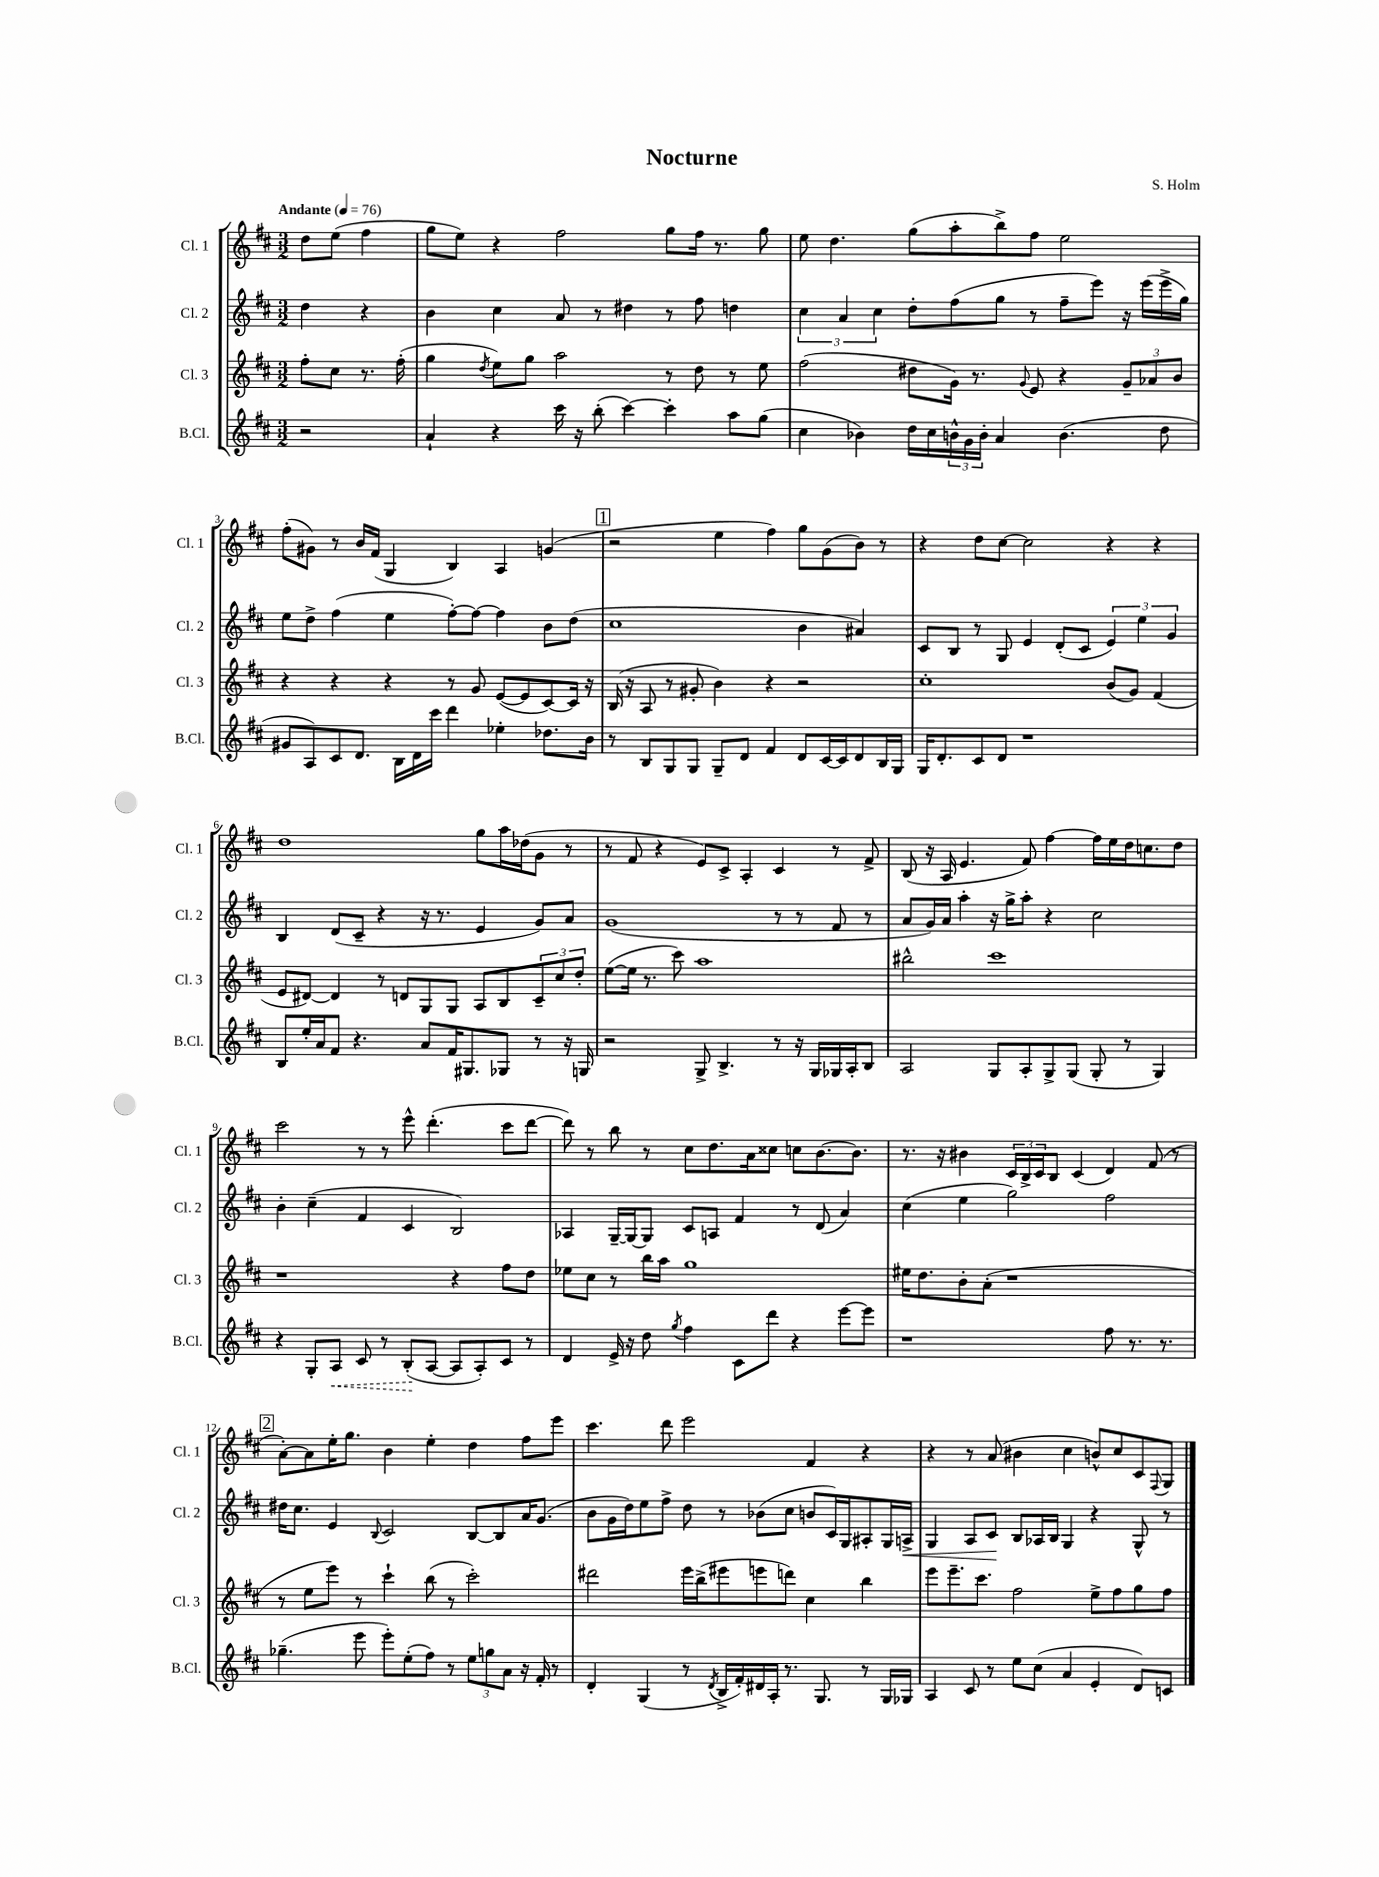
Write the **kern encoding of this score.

**kern	**kern	**kern	**kern
*staff4	*staff3	*staff2	*staff1
*clefG2	*clefG2	*clefG2	*clefG2
*k[f#c#]	*k[f#c#]	*k[f#c#]	*k[f#c#]
*M3/2	*M3/2	*M3/2	*M3/2
*MM76	*MM76	*MM76	*MM76
2r	8ff#'	4dd	8dd
.	8cc#	.	(8ee
.	8.r	4r	4ff#
.	(16ff#'	.	.
=	=	=	=
4a`	4gg	4b	8gg
.	.	.	8ee)
.	8qdd	.	.
4r	8ee)	4cc#	4r
.	8gg	.	.
16ccc#	2aa	8a	2ff#
16r	.	.	.
(8bb'	.	8r	.
[4ccc#)	.	4dd#	.
4ccc#']	8r	8r	8gg
.	8dd	8ff#	16ff#
.	.	.	8.r
8aa	8r	4dd	.
(8gg	8ee	.	8gg
=	=	=	=
4cc#	(2ff#	6cc#	8ee
.	.	.	4.dd
.	.	6a	.
4b-)	.	.	.
.	.	6cc#	.
16dd	8dd#	8dd'	(8gg
16cc#	.	.	.
24b^^	16g)	(8ff#	8aa'
24g	.	.	.
.	8.r	.	.
24b'	.	.	.
4a	.	8gg	8bb^)
.	8qqg	.	.
.	8e	8r	8ff#
(4.b	4r	8ff#~	2ee
.	.	8eee)	.
.	12g~	16r	.
.	.	(16eee	.
.	12a-	.	.
8dd	.	16eee^	.
.	12b	.	.
.	.	16gg)	.
=	=	=	=
8g#	4r	8ee	(8ff#'
8A)	.	8dd^	8g#)
8c#	4r	(4ff#	8r
8.d	.	.	16b
.	.	.	(16f#
.	4r	4ee	4G
16B	.	.	.
16d	.	.	.
16ccc#	.	.	.
4ddd	8r	[8ff#')	4B)
.	8g	8ff#_	.
4ee-'	([8e	4ff#]	4A
.	8e]	.	.
8.dd-	[8c#)	8b	(4g
.	16c#]	(8dd	.
16b	16r	.	.
=	=	=	=
8r	(16B	1cc#	2r
.	16r	.	.
8B	8A	.	.
8G	8r	.	.
8G	8g#'	.	.
8G~	4b)	.	4ee
8d	.	.	.
4f#	4r	.	4ff#)
8d	2r	4b	8gg
[16c#	.	.	(8g
16c#]	.	.	.
8d	.	4a#)	8b)
16B	.	.	8r
16G	.	.	.
=	=	=	=
16G	1cc#'	8c#	4r
8.d'	.	.	.
.	.	8B	.
8c#	.	8r	8dd
8d	.	8G	[8cc#
1r	.	4e	2cc#]
.	.	(8d'	.
.	.	8c#	.
.	(8b	6e)	4r
.	8g)	.	.
.	.	6ee	.
.	(4f#	.	4r
.	.	6g	.
=	=	=	=
8B	8e	4B	1dd
16ee'	[8d#)	.	.
16a	.	.	.
8f#	4d#]	(8d	.
4.r	.	8c#~	.
.	8r	4r	.
.	8d	.	.
8a	8G	16r	.
.	.	8.r	.
16f#	8G	.	.
8.G#	.	.	.
.	8A	4e	8gg
8G-	8B	.	16aa
.	.	.	(16dd-
8r	12c#~	8g)	8g
.	12cc#	.	.
16r	.	8a	8r
.	12dd'	.	.
16G	.	.	.
=	=	=	=
2r	([8ee	(1g	8r
.	16ee]	.	8f#
.	8.r	.	.
.	.	.	4r
.	8ccc#)	.	.
8G^	1aa	.	8e)
4.B^	.	.	8c#^
.	.	.	4A'
8r	.	8r	4c#
16r	.	8r	.
16G	.	.	.
16G-	.	8f#	8r
16A'	.	.	.
8B	.	8r	8f#^
=	=	=	=
2A	2bb#^^	8a	(8B
.	.	16g)	16r
.	.	16a	16A
.	.	4aa'	4.e
8G	1ccc#	16r	.
.	.	16gg^	.
8A'	.	8aa'	8f#)
8G^	.	4r	[4ff#
(8G	.	.	.
8G'	.	2cc#	16ff#]
.	.	.	16ee
8r	.	.	16dd
.	.	.	8.cc
4G)	.	.	.
.	.	.	8dd
=	=	=	=
4r	1r	4b'	2ccc#
8G'	.	(4cc#~	.
8A	.	.	.
8c#	.	4f#	8r
8r	.	.	8r
(8B'	.	4c#	8eee^^
[8A	.	.	(4.ddd'
8A]	4r	2B)	.
8A')	.	.	.
8c#	8ff#	.	8ccc#
8r	8dd	.	[8ddd
=	=	=	=
4d	8ee-	4A-	8ddd])
.	8cc#	.	8r
16e^	8r	[16G~	8bb
16r	.	16G_	.
8dd	16bb	8G]	8r
.	16aa	.	.
8qgg	.	.	.
4ff#	1gg	8c#	8cc#
.	.	8A	8.dd
8c#	.	4f#	.
.	.	.	16a
8ddd	.	.	8cc##
4r	.	8r	8cc
.	.	(8d	[8.b
[8eee	.	4a)	.
.	.	.	8.b]
8eee]	.	.	.
=	=	=	=
1r	16ee#	(4cc#	8.r
.	8.dd	.	.
.	.	.	16r
.	8b'	4ee	4b#
.	(8a'	.	.
.	1r	2gg)	24c#
.	.	.	24B^
.	.	.	24c#
.	.	.	8B
.	.	.	(4c#
8ff#	.	2ff#	4d)
8.r	.	.	.
.	.	.	(8f#
8.r	.	.	.
.	.	.	8r
=	=	=	=
(4.gg-~	8r	16dd#	[8a')
.	.	8.cc#	.
.	8ee	.	8a]
.	8eee)	4e	16ee'
.	.	.	8.gg
8eee	8r	.	.
.	.	8qqB	.
8eee')	4ccc#`	2c#	4b
(8ee'	.	.	.
8ff#)	(8bb	.	4ee'
8r	8r	.	.
12ee	2ccc#')	[8B	4dd
12gg	.	.	.
.	.	8B]	.
12a	.	.	.
16r	.	16a	8ff#
16f#'	.	(8.g	.
8r	.	.	8eee
=	=	=	=
4d'	2ddd#	8b	4.ccc#
.	.	16g	.
.	.	16dd)	.
(4G	.	8ee	.
.	.	8ff#^	8ddd
8r	16eee	8dd	2eee
.	(16bb^	.	.
8qd	.	.	.
16B^	8eee#	8r	.
16f#')	.	.	.
16d#	8eee	(8b-	.
16A'	.	.	.
8.r	8ddd)	8cc#	.
.	4cc#	8b	4f#
8.G	.	.	.
.	.	16c#)	.
.	.	16G	.
8r	4bb	8A#'	4r
16G	.	16G	.
16G-	.	16A^	.
=	=	=	=
4A	8eee	4G	4r
.	8.eee~	.	.
8c#	.	8A	8r
.	8.ccc#	.	.
8r	.	8c#	(8a
8ee	2ff#	8B	4b#
(8cc#	.	16A-	.
.	.	16B	.
4a	.	4G	4cc#
4e'	8ee^	4r	8b^^)
.	8ff#	.	8cc#
8d)	8gg	8G^^	8c#
.	.	.	8qqF#
8c	8ff#	8r	8G
==	==	==	==
*-	*-	*-	*-
